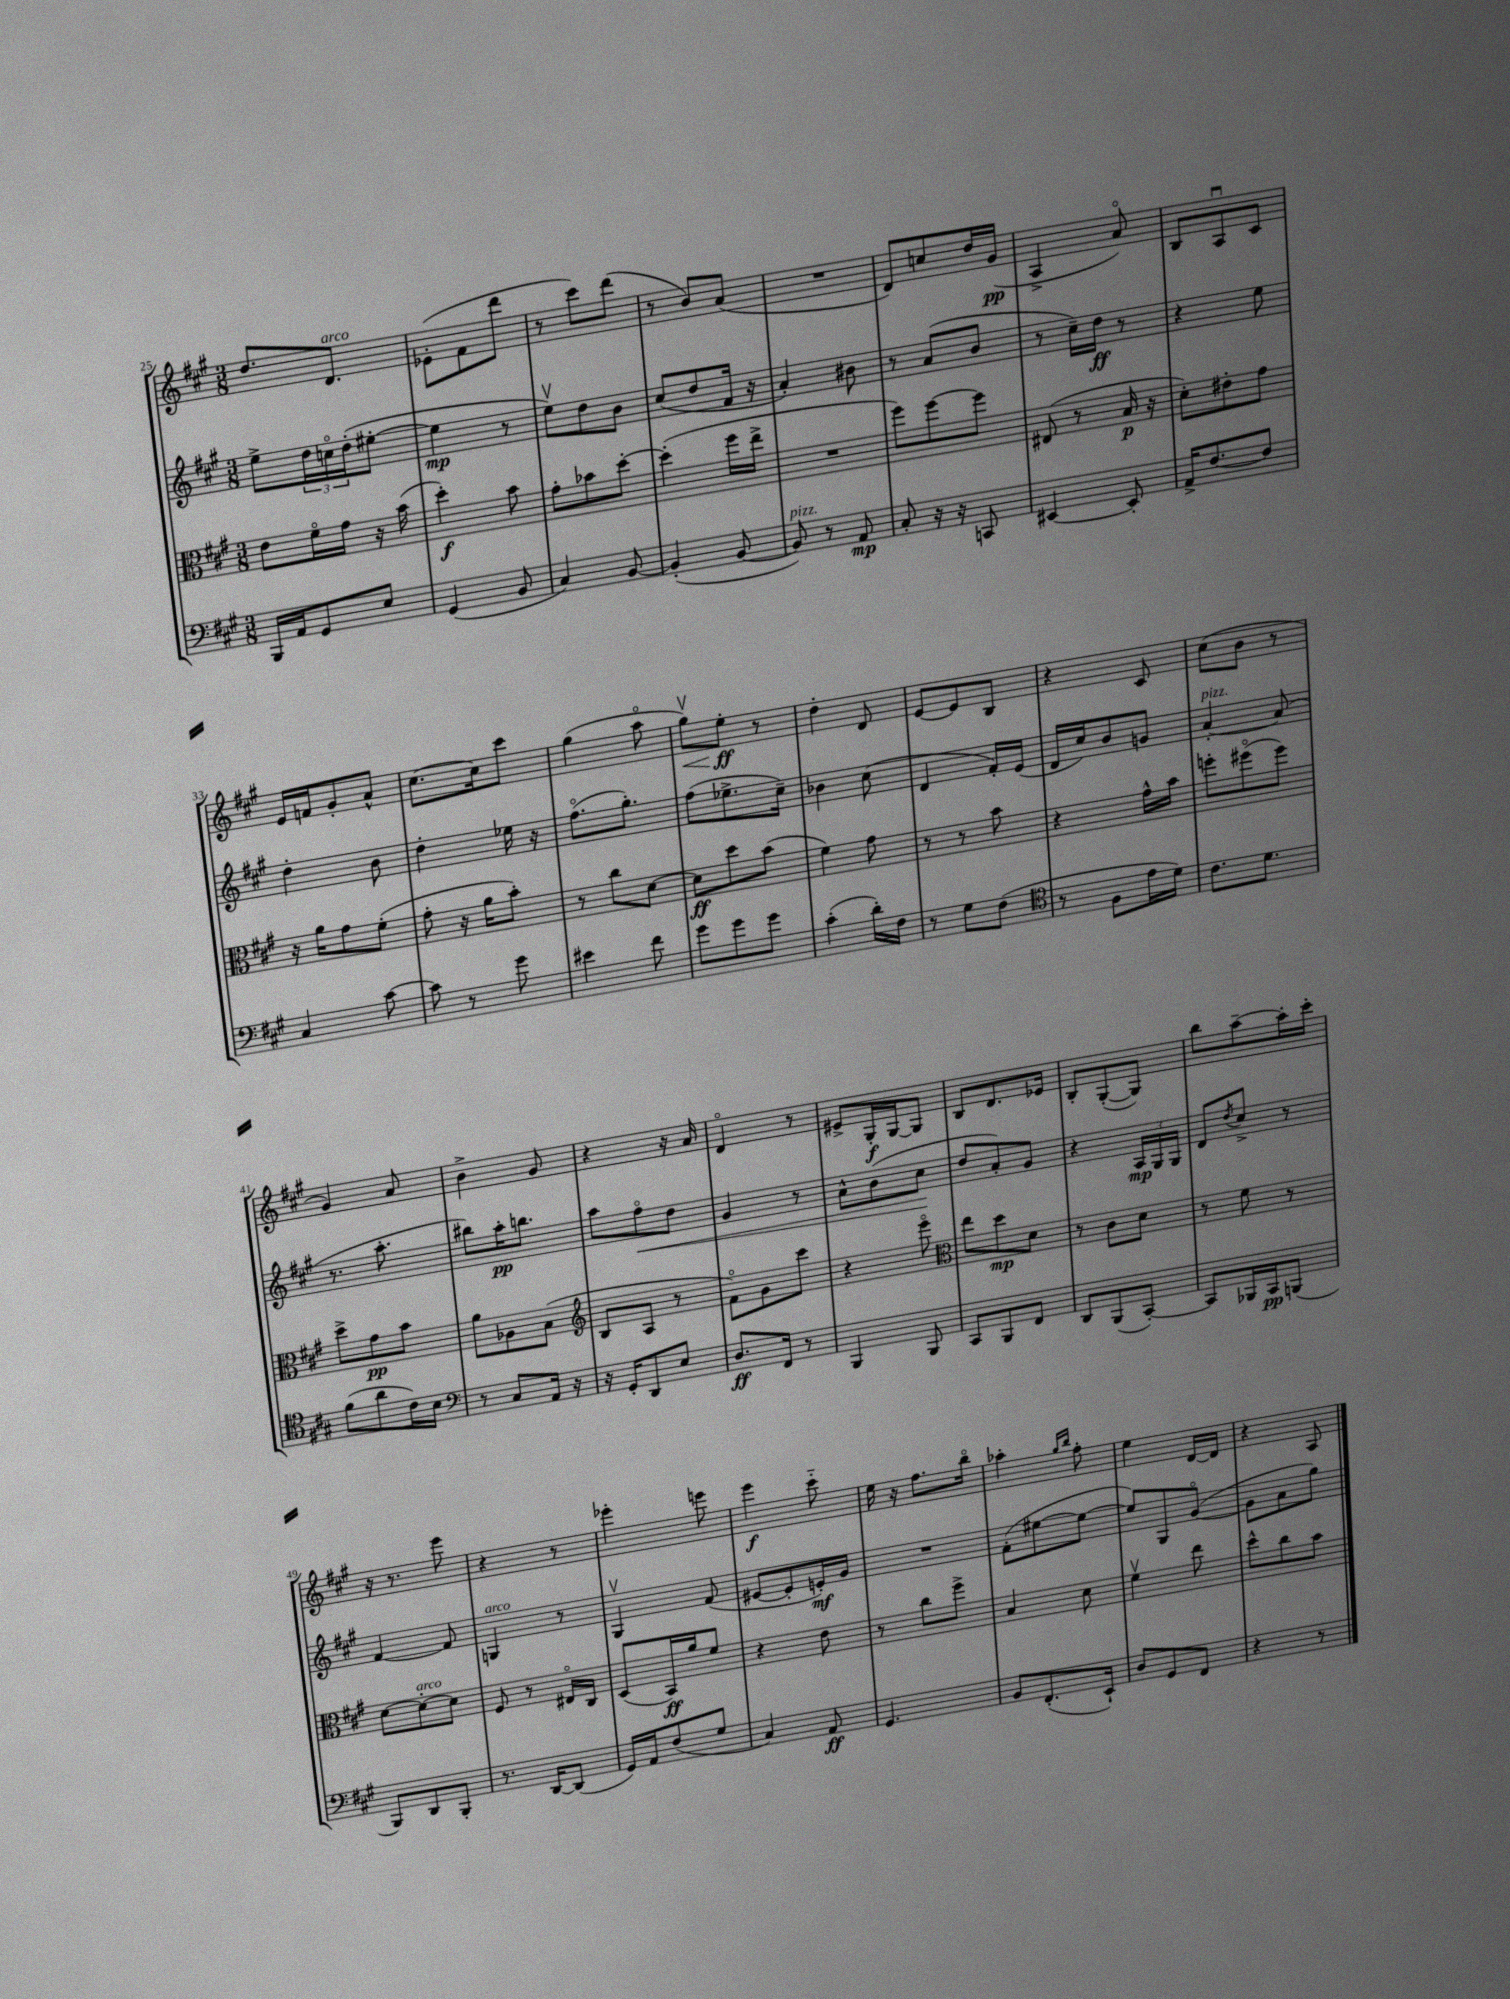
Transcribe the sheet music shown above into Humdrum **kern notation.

**kern	**dynam	**kern	**dynam	**kern	**dynam	**kern	**dynam
*part4	*part4	*part3	*part3	*part2	*part2	*part1	*part1
*staff4	*staff4	*staff3	*staff3	*staff2	*staff2	*staff1	*staff1
*clefF4	*	*clefC3	*	*clefG2	*	*clefG2	*
*k[f#c#g#]	*	*k[f#c#g#]	*	*k[f#c#g#]	*	*k[f#c#g#]	*
*M3/8	*	*M3/8	*	*M3/8	*	*M3/8	*
=25	=25	=25	=25	=25	=25	=25	=25
16BBB/LL	.	8e\L	.	8ee^\L	.	8.dd/L	.
16AA/J	.	.	.	.	.	.	.
8GG#/	.	16f#\L	.	24dd\L	.	.	.
.	.	.	.	24ccn\	.	.	.
!	!	!	!	!	!	!LO:TX:a:i:t=arco	!
.	.	16g#\JJ	.	.	.	8.d/J	.
.	.	.	.	(24dd'\J	.	.	.
8E/J	.	16r	.	[8ee#X'\J	.	.	.
.	.	(16b\	.	.	.	.	.
=26	=26	=26	=26	=26	=26	=26	=26
(4GG#/	.	4dd'\)	f	4ee#\]	mp	(8e-X'\L	.
.	.	.	.	.	.	8f#\	.
8BB/	.	8b\	.	8r	.	8ddd\J	.
=27	=27	=27	=27	=27	=27	=27	=27
4C#/)	.	8g#'\L	.	8eev\L)	.	8r	.
.	.	8b-X\	.	8dd\	.	8ccc#\L)	.
[8BB/	.	[8dd'\J	.	8b\J	.	(8ddd\J	.
=28	=28	=28	=28	=28	=28	=28	=28
(4BB'/]	.	(4dd'\]	.	(8cc#/L	.	8r	.
.	.	.	.	8dd/	.	8b/L)	.
[8BB/	.	16ff#\LL	.	16f#/Jk	.	(8a/J	.
.	.	16ee^\JJ	.	16r	.	.	.
=29	=29	=29	=29	=29	=29	=29	=29
!LO:TX:a:i:t=pizz.	!	!	!	!	!	!	!
8BB/])	.	4.r	.	4a'/)	.	4.r	.
8r	.	.	.	.	.	.	.
8AA/	mp	.	.	8b#X\	.	.	.
=30	=30	=30	=30	=30	=30	=30	=30
8C#'/	.	8ff#\L)	.	8r	.	8d/L)	.
16r	.	[8ff#\	.	(8a/L	.	8ccn/	.
16r	.	.	.	.	.	.	.
8CCn/	.	8ff#\J]	.	8b/J	.	16dd/L	.
.	.	.	.	.	.	(16g#/JJ	pp
=31	=31	=31	=31	=31	=31	=31	=31
[4EE#X/	.	(8E#X/	.	8r	.	4A^/	.
.	.	8r	.	16cc#~\LL)	.	.	.
.	.	.	.	16dd\JJ	ff	.	.
8EE#'/]	.	16B/	p	8r	.	8a/)	.
.	.	16r	.	.	.	.	.
=32	=32	=32	=32	=32	=32	=32	=32
16AA^/KL	.	8d'\L)	.	4r	.	8B/L	.
[8.F#/	.	.	.	.	.	.	.
.	.	8e#X'\	.	.	.	8Au/	.
8F#/J]	.	8g#\J	.	8ee\	.	8c#/J	.
!!LO:LB:g=z
=33	=33	=33	=33	=33	=33	=33	=33
4C#/	.	16r	.	4dd'\	.	16e/LL	.
.	.	16a\KL	.	.	.	16fn/J	.
.	.	8g#\	.	.	.	8g#'/	.
[8c#\	.	(8f#'\J	.	8b\	.	8a^^/J	.
=34	=34	=34	=34	=34	=34	=34	=34
8c#\]	.	8g#'\	.	4dd'\	.	[8.cc#\L	.
8r	.	16r	.	.	.	.	.
.	.	16a\KL	.	.	.	16cc#\k]	.
8g#\	.	8b'\J)	.	16ee-X\	.	8ccc#\J	.
.	.	.	.	16r	.	.	.
=35	=35	=35	=35	=35	=35	=35	=35
4e#X\	.	8r	.	(8.ff#\L	.	(4gg#\	.
.	.	8cc#\L	.	.	.	.	.
.	.	.	.	8.gg#'\J)	.	.	.
8f#\	.	[8d\J	.	.	.	8aa\	.
=36	=36	=36	=36	=36	=36	=36	=36
!	!	!	!	!	!	!	!LO:HP:b
8g#\L	.	8d\L]	ff	(8ff#\L	.	8gg#v\L)	<
8g#\	.	8dd\	.	8.ee-X^\	.	8ee'\J	ff
8g#\J	.	(8b\J	.	.	.	8r	[
.	.	.	.	16cc#~\Jk)	.	.	.
=37	=37	=37	=37	=37	=37	=37	=37
(4c#'\	.	4f#\)	.	4b-X\	.	4dd'\	.
16d'\LL)	.	8g#\	.	(8cc#\	.	8d/	.
16F#\JJ	.	.	.	.	.	.	.
=38	=38	=38	=38	=38	=38	=38	=38
8r	.	8r	.	4d/	.	[8e/L	.
8G#\L	.	8r	.	.	.	8e/]	.
(8F#\J	.	8b\	.	16f#'/LL)	.	8B/J	.
.	.	.	.	(16e/JJ	.	.	.
=39	=39	=39	=39	=39	=39	=39	=39
*clefC4	*	*	*	*	*	*	*
8r	.	4r	.	16d/LL	.	4r	.
.	.	.	.	16cc#/J)	.	.	.
8F#\L	.	.	.	8b/	.	.	.
16e\L	.	16g#^^\LL	.	8gn/J	.	8c#/	.
16d\JJ)	.	16b\JJ	.	.	.	.	.
=40	=40	=40	=40	=40	=40	=40	=40
!	!	!	!	!LO:TX:a:i:t=pizz.	!	!	!
8.c#\L	.	8ffn'\L	.	[4a'/	.	(8cc#\L	.
.	.	(8ff#X\	.	.	.	8b\J	.
8.d\J	.	.	.	.	.	.	.
.	.	8ff#\J)	.	(8a/]	.	8r	.
!!LO:LB:g=z
=41	=41	=41	=41	=41	=41	=41	=41
(8f#\L	.	8dd^\L	.	8.r	.	4g#/)	.
8a\	.	8g#\	pp	.	.	.	.
.	.	.	.	8.aa'\	.	.	.
16c#\L)	.	8b\J	.	.	.	8a/	.
16B\JJ	.	.	.	.	.	.	.
=42	=42	=42	=42	=42	=42	=42	=42
*clefF4	*	*	*	*	*	*	*
8r	.	8a\L	.	8bb#X\L)	.	4b^\	.
8C#/L	.	8A-X\	.	16aa'\K	pp	.	.
.	.	.	.	8.bbn\J	.	.	.
16AA/Jk	.	(8B\J	.	.	.	8g#/	.
16r	.	.	.	.	.	.	.
=43	=43	=43	=43	=43	=43	=43	=43
*	*	*clefG2	*	*	*	*	*
16r	.	8B/L	.	8aa\L	.	4r	.
16GG#'/KL	.	.	.	.	.	.	.
!	!	!	!	!	!LO:HP:b	!	!
8DD/	.	8A/J	.	8ff#\	<	.	.
8E/J	.	8r	.	8dd\J	.	16r	.
.	.	.	.	.	.	16a/	.
=44	=44	=44	=44	=44	=44	=44	=44
8.D/L	ff	8f#\L)	.	4g#/	.	4d/	.
.	.	8g#\	.	.	.	.	.
16FF#/Jk	.	.	.	.	.	.	.
8r	.	8ccc#\J	.	8r	.	8r	.
=45	=45	=45	=45	=45	=45	=45	=45
4BBB/	.	4r	.	8a^^\L	.	8e#X^/L	.
.	.	.	.	(8b\	.	16G#'/L	f
.	.	.	.	.	.	[16G#/J	.
8BBB/	.	8eee\	.	8cc#\J	.	8G#/J]	.
.	.	.	.	.	[	.	.
=46	=46	=46	=46	=46	=46	=46	=46
*	*	*clefC3	*	*	*	*	*
8CC#/L	.	8ee\L	.	8dd/L	.	8B/L	.
8BBB/	.	8dd\	mp	8a'/)	.	8.d/	.
8FF#/J	.	8d\J	.	8g#/J	.	.	.
.	.	.	.	.	.	16e-X/Jk	.
=47	=47	=47	=47	=47	=47	=47	=47
8DD/L	.	8r	.	4r	.	8B'/L	.
(8BBB/	.	8c#\L	.	.	.	([8G#'/	.
[8CC#'/J)	.	8d\J	.	24A/LL	mp	8G#/J])	.
.	.	.	.	24G#/	.	.	.
.	.	.	.	24G#/JJ	.	.	.
=48	=48	=48	=48	=48	=48	=48	=48
8CC#/L]	.	8r	.	8d/L	.	8bb\L	.
.	.	.	.	8qdd/	.	.	.
16BBB-X/L	.	8f#\	.	8cc#^/J	.	[8aa~\	.
16CC#/J	pp	.	.	.	.	.	.
(8BBBn/J	.	8r	.	8r	.	16aa'\L]	.
.	.	.	.	.	.	16ccc#'\JJ	.
!!LO:LB:g=z
=49	=49	=49	=49	=49	=49	=49	=49
8BBB/L)	.	[8d\L	.	[4f#/	.	16r	.
.	.	.	.	.	.	8.r	.
!	!	!LO:TX:a:i:t=arco	!	!	!	!	!
8DD/	.	8d'\_	.	.	.	.	.
8BBB'/J	.	8d\J]	.	8f#/]	.	8eee\	.
=50	=50	=50	=50	=50	=50	=50	=50
!	!	!	!	!LO:TX:a:i:t=arco	!	!	!
8.r	.	8F#/	.	4Gn/	.	4r	.
.	.	8r	.	.	.	.	.
[16DD/KL	.	.	.	.	.	.	.
(8DD/J]	.	16E#X/LL	.	8r	.	8r	.
.	.	16C#/JJ	.	.	.	.	.
=51	=51	=51	=51	=51	=51	=51	=51
16GG#/LL)	.	(8D/L	.	4G#v/	.	4eee-X'\	.
16AA/J	.	.	.	.	.	.	.
(8F#/	.	16BB/L)	ff	.	.	.	.
.	.	16a/J	.	.	.	.	.
8G#/J	.	8f#/J	.	(8f#/	.	8eeen\	.
=52	=52	=52	=52	=52	=52	=52	=52
4C#/)	.	4r	.	[8e#X/L	.	4eee\	f
.	.	.	.	8e#'/]	.	.	.
8AA/	ff	8e\	.	16en'/L)	mf	8ccc#\	.
.	.	.	.	16g#/JJ	.	.	.
=53	=53	=53	=53	=53	=53	=53	=53
4.GG#/	.	8r	.	4.r	.	16ee\	.
.	.	.	.	.	.	16r	.
.	.	8cc#\L	.	.	.	8.ff#\L	.
.	.	8ff#^\J	.	.	.	.	.
.	.	.	.	.	.	16bb\Jk	.
=54	=54	=54	=54	=54	=54	=54	=54
8BB/L	.	4B/	.	(8f#'\L	.	4aa-X'\	.
(8.FF#'/	.	.	.	[8ee#X\	.	.	.
.	.	.	.	.	.	16qqgg#/LL	.
.	.	.	.	.	.	16qqbb/JJ	.
.	.	8d\	.	8ee#\J_	.	8ff#'\	.
16EE`/Jk)	.	.	.	.	.	.	.
=55	=55	=55	=55	=55	=55	=55	=55
8D/L	.	4f#v\	.	8ee#/L])	.	4ee\	.
8GG#/	.	.	.	8G#/	.	.	.
8FF#/J	.	8ee\	.	([8g#/J	.	[16d/LL	.
.	.	.	.	.	.	16d/JJ]	.
=56	=56	=56	=56	=56	=56	=56	=56
4r	.	8dd^^\L	.	8g#\L]	.	4r	.
.	.	8cc#\	.	8a\	.	.	.
8r	.	8b\J	.	8gg#\J)	.	8A/	.
==	==	==	==	==	==	==	==
*-	*-	*-	*-	*-	*-	*-	*-
